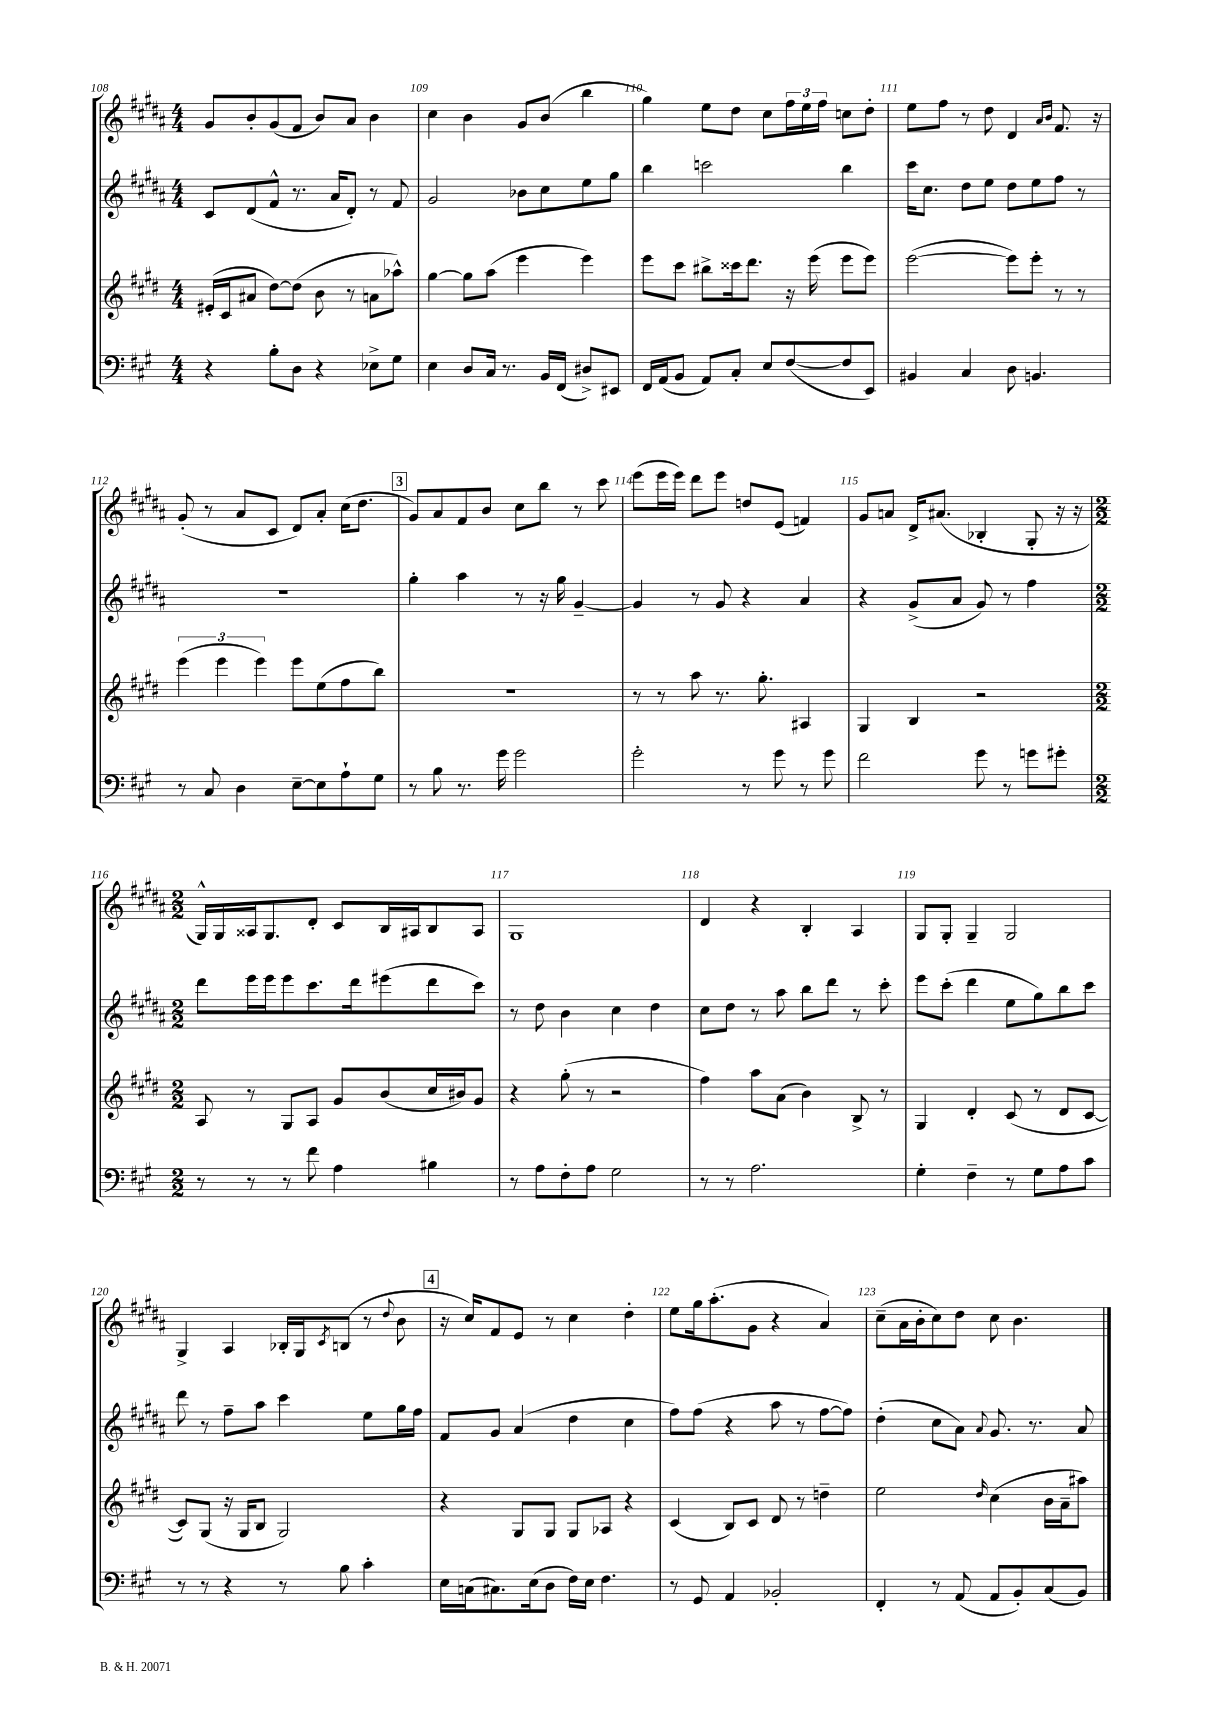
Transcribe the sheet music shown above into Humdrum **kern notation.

**kern	**kern	**kern	**kern
*staff4	*staff3	*staff2	*staff1
*clefF4	*clefG2	*clefG2	*clefG2
*k[f#c#g#]	*k[f#c#g#d#]	*k[f#c#g#d#a#]	*k[f#c#g#d#a#]
*M4/4	*M4/4	*M4/4	*M4/4
4r	(16e#'	8c#	8g#
.	16c#	.	.
.	8a#	(8d#	8b'
8B'	[8dd#)	8f#^^	(8g#
8D	(8dd#]	8.r	8f#
4r	8b	.	8b)
.	.	16a#	.
.	8r	8d#')	8a#
8E-^	8a	8r	4b
8G#	8aa-^^)	8f#	.
=	=	=	=
4E	[4gg#	2g#	4cc#
8D	8gg#]	.	4b
16C#	(8aa	.	.
8.r	.	.	.
.	4eee	8b-	8g#
16BB	.	8cc#	(8b
(16FF#	.	.	.
8D#^)	4eee)	8ee	4bb
8EE#	.	8gg#	.
=	=	=	=
16FF#	8eee	4bb	4gg#)
(16AA	.	.	.
8BB	8ccc#	.	.
8AA)	8bb#^	2ccc	8ee
8C#'	16ccc##	.	8dd#
.	8.ddd#	.	.
8E	.	.	8cc#
([8F#	16r	.	24ff#
.	.	.	24ee
.	(16eee	.	.
.	.	.	24ff#
8F#]	8eee	4bb	8cc
8EE)	8eee)	.	8dd#'
=	=	=	=
4BB#	([2eee	16ccc#	8ee
.	.	8.cc#	.
.	.	.	8ff#
4C#	.	8dd#	8r
.	.	8ee	8dd#
8D	8eee])	8dd#	4d#
4.BB	8eee'	8ee	.
.	.	.	16qqa#
.	.	.	16qqb
.	8r	8ff#	8.f#
.	8r	8r	.
.	.	.	16r
=	=	=	=
8r	(6eee	1r	(8g#'
8C#	.	.	8r
.	6eee	.	.
4D	.	.	8a#
.	6eee)	.	.
.	.	.	8c#
[8E~	8eee	.	8d#)
8E]	(8ee	.	8a#'
8A`	8ff#	.	(16cc#
.	.	.	8.dd#
8G#	8bb)	.	.
=	=	=	=
8r	1r	4gg#'	8g#)
8B	.	.	8a#
8.r	.	4aa#	8f#
.	.	.	8b
16g#	.	.	.
2g#	.	8r	8cc#
.	.	16r	8bb
.	.	16gg#	.
.	.	[4g#~	8r
.	.	.	8ccc#
=	=	=	=
2g#'	8r	4g#]	(8eee
.	8r	.	16eee
.	.	.	16eee)
.	8aa	8r	8ddd#
.	8.r	8g#	8eee
8r	.	4r	8dd
.	8.gg#'	.	.
8g#	.	.	(8e
8r	4A#	4a#	4f)
8g#	.	.	.
=	=	=	=
2f#	4G#	4r	8g#
.	.	.	8a
.	4B	(8g#^	16d#^
.	.	.	(8.a#
.	.	8a#	.
8g#	2r	8g#)	4B-'
8r	.	8r	.
8g	.	4ff#	8G#'
8g#'	.	.	16r
.	.	.	16r
=	=	=	=
*M2/2	*M2/2	*M2/2	*M2/2
8r	8A	8ddd#	16G#^^)
.	.	.	16G#
8r	8r	16eee	16A##
.	.	16eee	8.G#
8r	8G#	8eee	.
8f#	8A	8.ccc#	8d#'
4A	8g#	.	8c#
.	.	16ddd#	.
.	(8b	(8eee#	16B
.	.	.	16A#
4B#	16cc#	8ddd#	8B
.	16b#)	.	.
.	8g#	8ccc#)	8A#
=	=	=	=
8r	4r	8r	1G#
8A	.	8dd#	.
8F#'	(8gg#'	4b	.
8A	8r	.	.
2G#	2r	4cc#	.
.	.	4dd#	.
=	=	=	=
8r	4ff#)	8cc#	4d#
8r	.	8dd#	.
2.A	8aa	8r	4r
.	(8a	8aa#	.
.	4b)	8bb	4B'
.	.	8ddd#	.
.	8B^	8r	4A#
.	8r	8ccc#'	.
=	=	=	=
4G#'	4G#	8eee	8G#
.	.	(8ccc#'	8G#'
4F#~	4d#'	4ddd#	4G#~
8r	(8c#	8ee	2G#
8G#	8r	8gg#)	.
8A	8d#	8bb	.
8c#	[8c#	8ccc#	.
=	=	=	=
8r	8c#])	8ddd#	4G#^
8r	(8G#	8r	.
4r	16r	8ff#~	4A#
.	16G#	.	.
.	8B	8aa#	.
8r	2G#)	4ccc#	16B-'
.	.	.	16G#
.	.	.	8qc#
8B	.	.	(8B
4c#'	.	8ee	8r
.	.	.	8qqdd#
.	.	16gg#	8b
.	.	16ff#	.
=	=	=	=
16E	4r	8f#	16r
(16C	.	.	16cc#)
8.C#)	.	8g#	8f#
.	8G#	(4a#	8e
(16E	.	.	.
8D	8G#	.	8r
16F#)	8G#	4dd#	4cc#
16E	.	.	.
4.F#	8A-	.	.
.	4r	4cc#	4dd#'
=	=	=	=
8r	(4c#	8ff#)	8ee
8GG#	.	(8ff#	16gg#
.	.	.	(8.aa#'
4AA	8B)	4r	.
.	8c#	.	8g#
2BB-'	8d#	8aa#	4r
.	8r	8r	.
.	4dd~	[8ff#	4a#)
.	.	8ff#])	.
=	=	=	=
4FF#'	2ee	(4dd#'	(8cc#~
.	.	.	16a#
.	.	.	16b'
8r	.	8cc#	8cc#)
(8AA	.	8a#)	8dd#
.	16qqdd#	8qqa#	.
8AA	(4cc#	8.g#	8cc#
8BB')	.	.	4.b
.	.	8.r	.
(8C#	16b	.	.
.	16a~	.	.
8BB)	8aa#)	8a#	.
==	==	==	==
*-	*-	*-	*-
